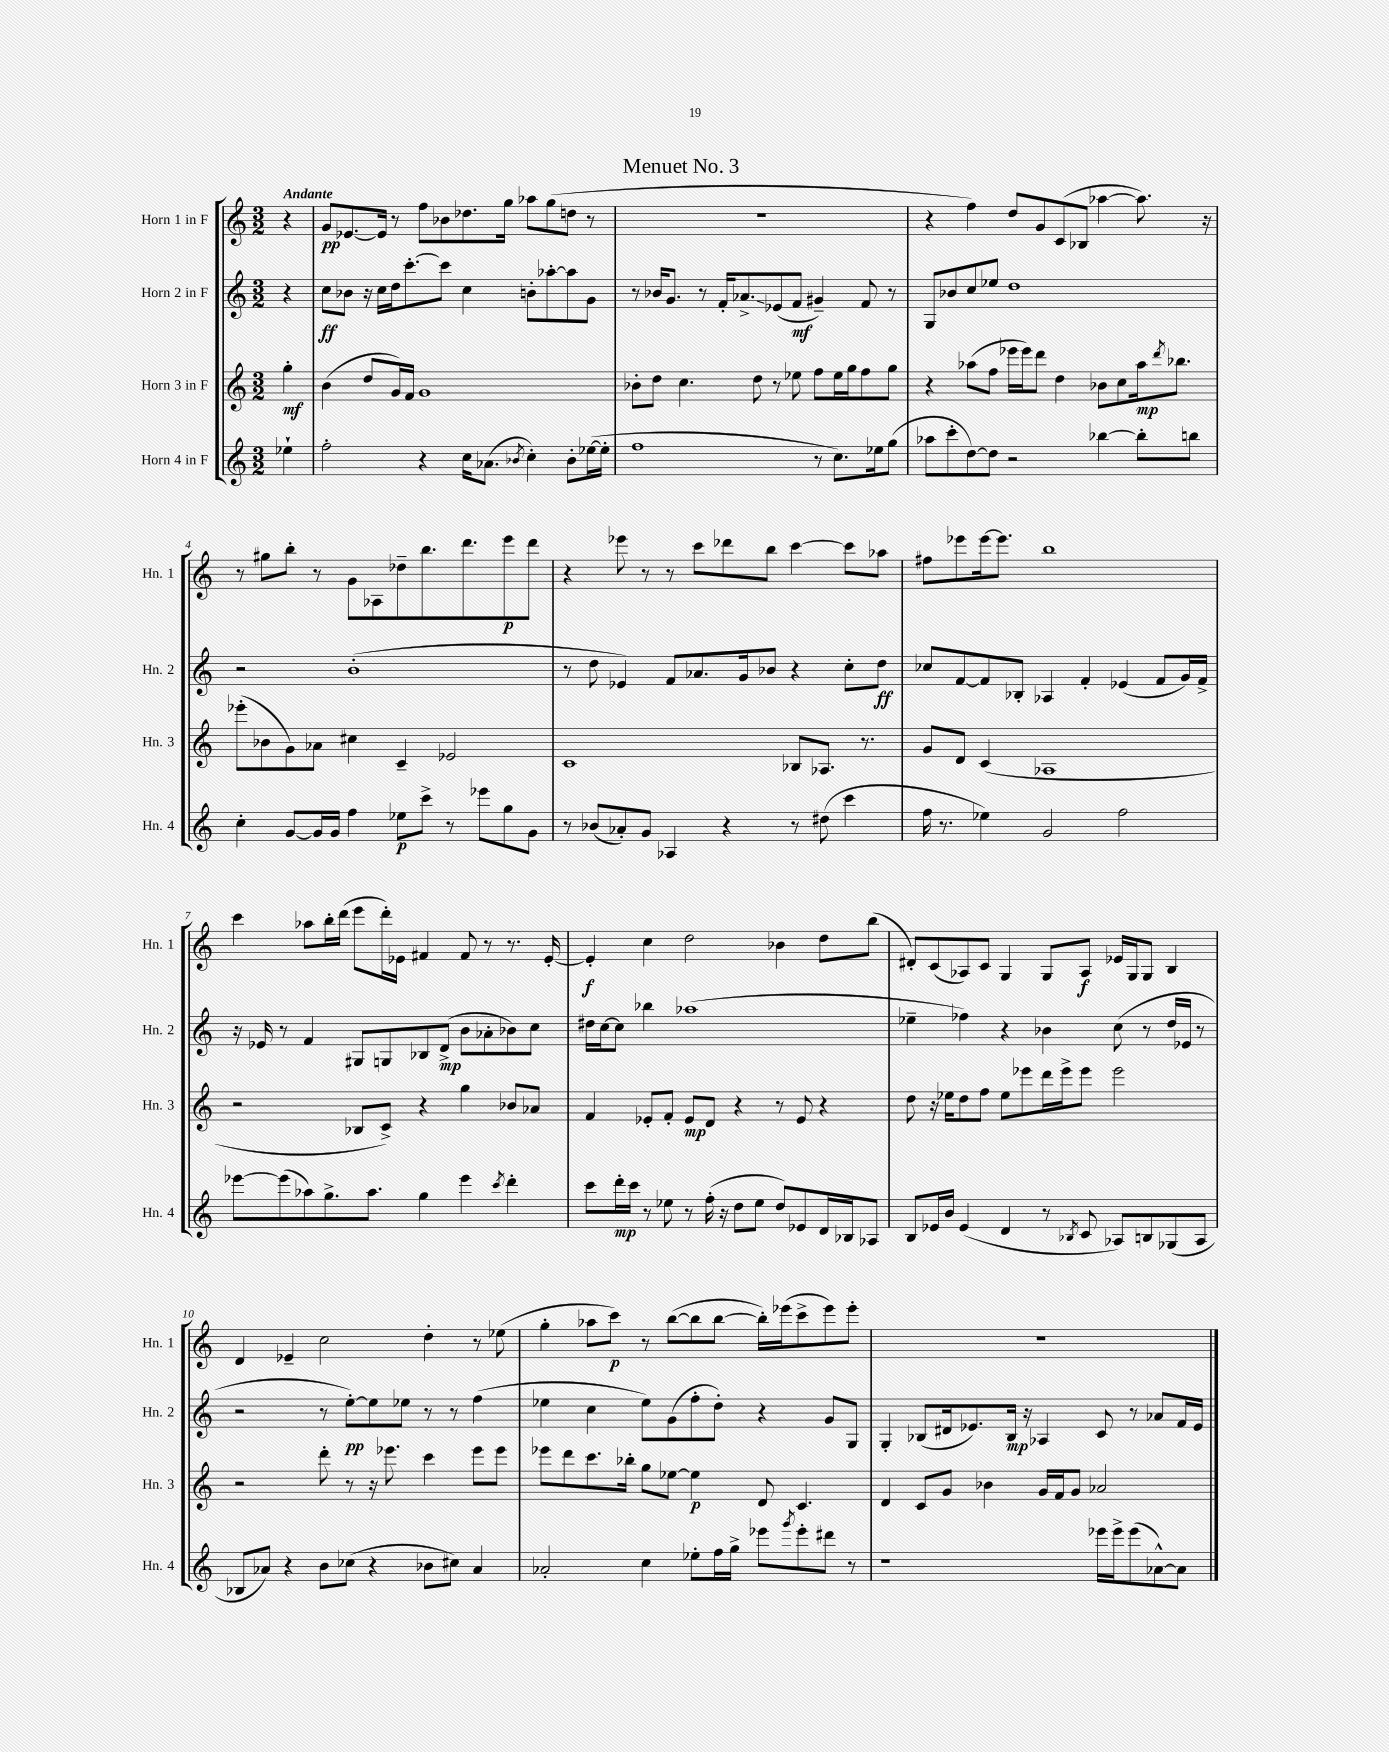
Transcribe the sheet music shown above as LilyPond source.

\header { title = "Menuet No. 3" }
<<
\new StaffGroup <<
\new Staff = "s0" \with { instrumentName = "Horn 1 in F" shortInstrumentName = "Hn. 1" } {
    \clef treble \key c \major \numericTimeSignature \time 3/2 \partial 4 \tempo "Andante"
    r4 |
    g'8\pp ees'8.~ ees'16 r8 f''8 bes'8 des''8. g''16 aes''8 g''8( d''8 r8 |
    R1. |
    r4 f''4) d''8 g'8 c'8( bes8 aes''4~ aes''8.) r16 |
    r8 gis''8 b''8-. r8 g'8 aes8 des''8-- b''8. d'''8. e'''8\p d'''8 |
    r4 ees'''8 r8 r8 c'''8 des'''8 b''8 c'''4~ c'''8 aes''8 |
    fis''8 ees'''8 ees'''16~ ees'''8. b''1 |
    c'''4 aes''8 b''16-. d'''16( e'''8 d'''16-.) ees'16 fis'4 fis'8 r8 r8. ees'16~-. |
    ees'4-.\f c''4 d''2 bes'4 d''8 b''8( |
    dis'8-.) c'8( aes8) c'8 g4 g8 aes8\f ees'16 g16 g8 b4 |
    d'4 ees'4-- c''2 d''4-. r8 ees''8( |
    g''4-. aes''8 c'''8\p) r8 b''8~( b''8 b''8~ b''16-.) ees'''16( c'''8-> ees'''8) ees'''8-. |
    R1. \bar "|." |
}
\new Staff = "s1" \with { instrumentName = "Horn 2 in F" shortInstrumentName = "Hn. 2" } {
    \clef treble \key c \major \numericTimeSignature \time 3/2 \partial 4
    r4 |
    c''8\ff bes'8 r16 c''16 d''16 c'''8.~-. c'''8 c''4 b'8-. aes''8~-. aes''8 g'8 |
    r8 bes'16 g'8. r8 f'16-. aes'8.->\glissando ees'8( f'8\mf gis'4--) f'8 r8 |
    g8 bes'8 c''8 ees''8 d''1 |
    r2 b'1-.( |
    r8 d''8 ees'4) f'8 aes'8. g'16 bes'8 r4 c''8-. d''8\ff |
    ces''8 f'8~ f'8 bes8-. aes4 f'4-. ees'4( f'8 g'16) f'16-> |
    r16 ees'16 r8 f'4 gis8 g8 bes8 d'8->\mp( b'8 aes'8-. bes'8) c''8 |
    dis''16 c''16~ c''8 bes''4 aes''1( |
    ees''4-- fes''4) r4 bes'4 c''8( r8 d''16 ees'16 r8 |
    r2 r8 e''8~-.\pp) e''8 ees''8 r8 r8 f''4( |
    ees''4 c''4 ees''8) g'8( f''8-. d''8-.) r4 g'8 g8 |
    g4-. bes8( dis'16 ees'8.) bes16\mp r16 aes4 c'8 r8 aes'8 f'16 ees'16 \bar "|." |
}
\new Staff = "s2" \with { instrumentName = "Horn 3 in F" shortInstrumentName = "Hn. 3" } {
    \clef treble \key c \major \numericTimeSignature \time 3/2 \partial 4
    g''4-.\mf |
    b'4( d''8 g'16) f'16 g'1 |
    bes'8-. d''8 c''4. d''8 r8 ees''8 f''8 ees''16 g''16 f''8 g''8 |
    r4 aes''8( f''8 ees'''16 ees'''16) d'''8 d''4 bes'8 c''8 aes''16\mp \acciaccatura { d'''8 } bes''8. |
    ees'''8-.( bes'8 g'8) aes'8 cis''4 c'4-- ees'2 |
    c'1 bes8 aes8. r8. |
    g'8 d'8 c'4( aes1 |
    r2 bes8 c'8->) r4 g''4 bes'8 aes'8 |
    f'4 ees'8-. f'8-. ees'8\mp d'8 r4 r8 ees'8 r4 |
    d''8 r16 ees''16 d''8 f''8 ees''8 ees'''8 d'''16 ees'''16-> ees'''8 ees'''2 |
    r2 d'''8-. r8 r16 ees'''8. c'''4 ees'''8 ees'''8 |
    ees'''8 d'''8 c'''8. bes''16-. g''8 ees''8~ ees''4\p d'8 c'4. |
    d'4 c'8 g'8 bes'4 g'16 f'16 g'8 aes'2 \bar "|." |
}
\new Staff = "s3" \with { instrumentName = "Horn 4 in F" shortInstrumentName = "Hn. 4" } {
    \clef treble \key c \major \numericTimeSignature \time 3/2 \partial 4
    ees''4-! |
    f''2-. r4 c''16 aes'8.( \acciaccatura { bes'8 } c''4-.) bes'8-. ees''16~( ees''16-. |
    f''1 r8 c''8.) ees''16 g''8( |
    aes''8 c'''8-. d''8~) d''8 r2 bes''4~ bes''8-. b''8 |
    c''4-. g'8~ g'16 g'16 f''4 ees''8\p c'''8-> r8 ees'''8 g''8 g'8 |
    r8 bes'8( aes'8-.) g'8 aes4 r4 r8 dis''8( c'''4 |
    f''16 r8. ees''4) g'2 f''2 |
    ees'''8~ ees'''8( aes''8) g''8.-> aes''8. g''4 ees'''4 \acciaccatura { c'''8 } d'''4-. |
    c'''8 d'''16-.\mp c'''16 r8 ees''8 r8 f''16-.( r16 d''8 ees''8 d''8) ees'8 d'16 bes16 aes8 |
    b8 ees'16 b'16 ees'4( d'4 r8 \acciaccatura { bes8 } c'8 aes8) b8 ges8( aes8 |
    bes8 aes'8) r4 b'8 ces''8( r4 bes'8 cis''8) aes'4 |
    aes'2-. c''4 ees''8-. f''16 g''16-> ees'''8 \acciaccatura { g'''8 } ees'''8-. dis'''8 r8 |
    r1 ees'''16 ees'''16-> ees'''8( aes'8~-^) aes'8 \bar "|." |
}
>>
>>
